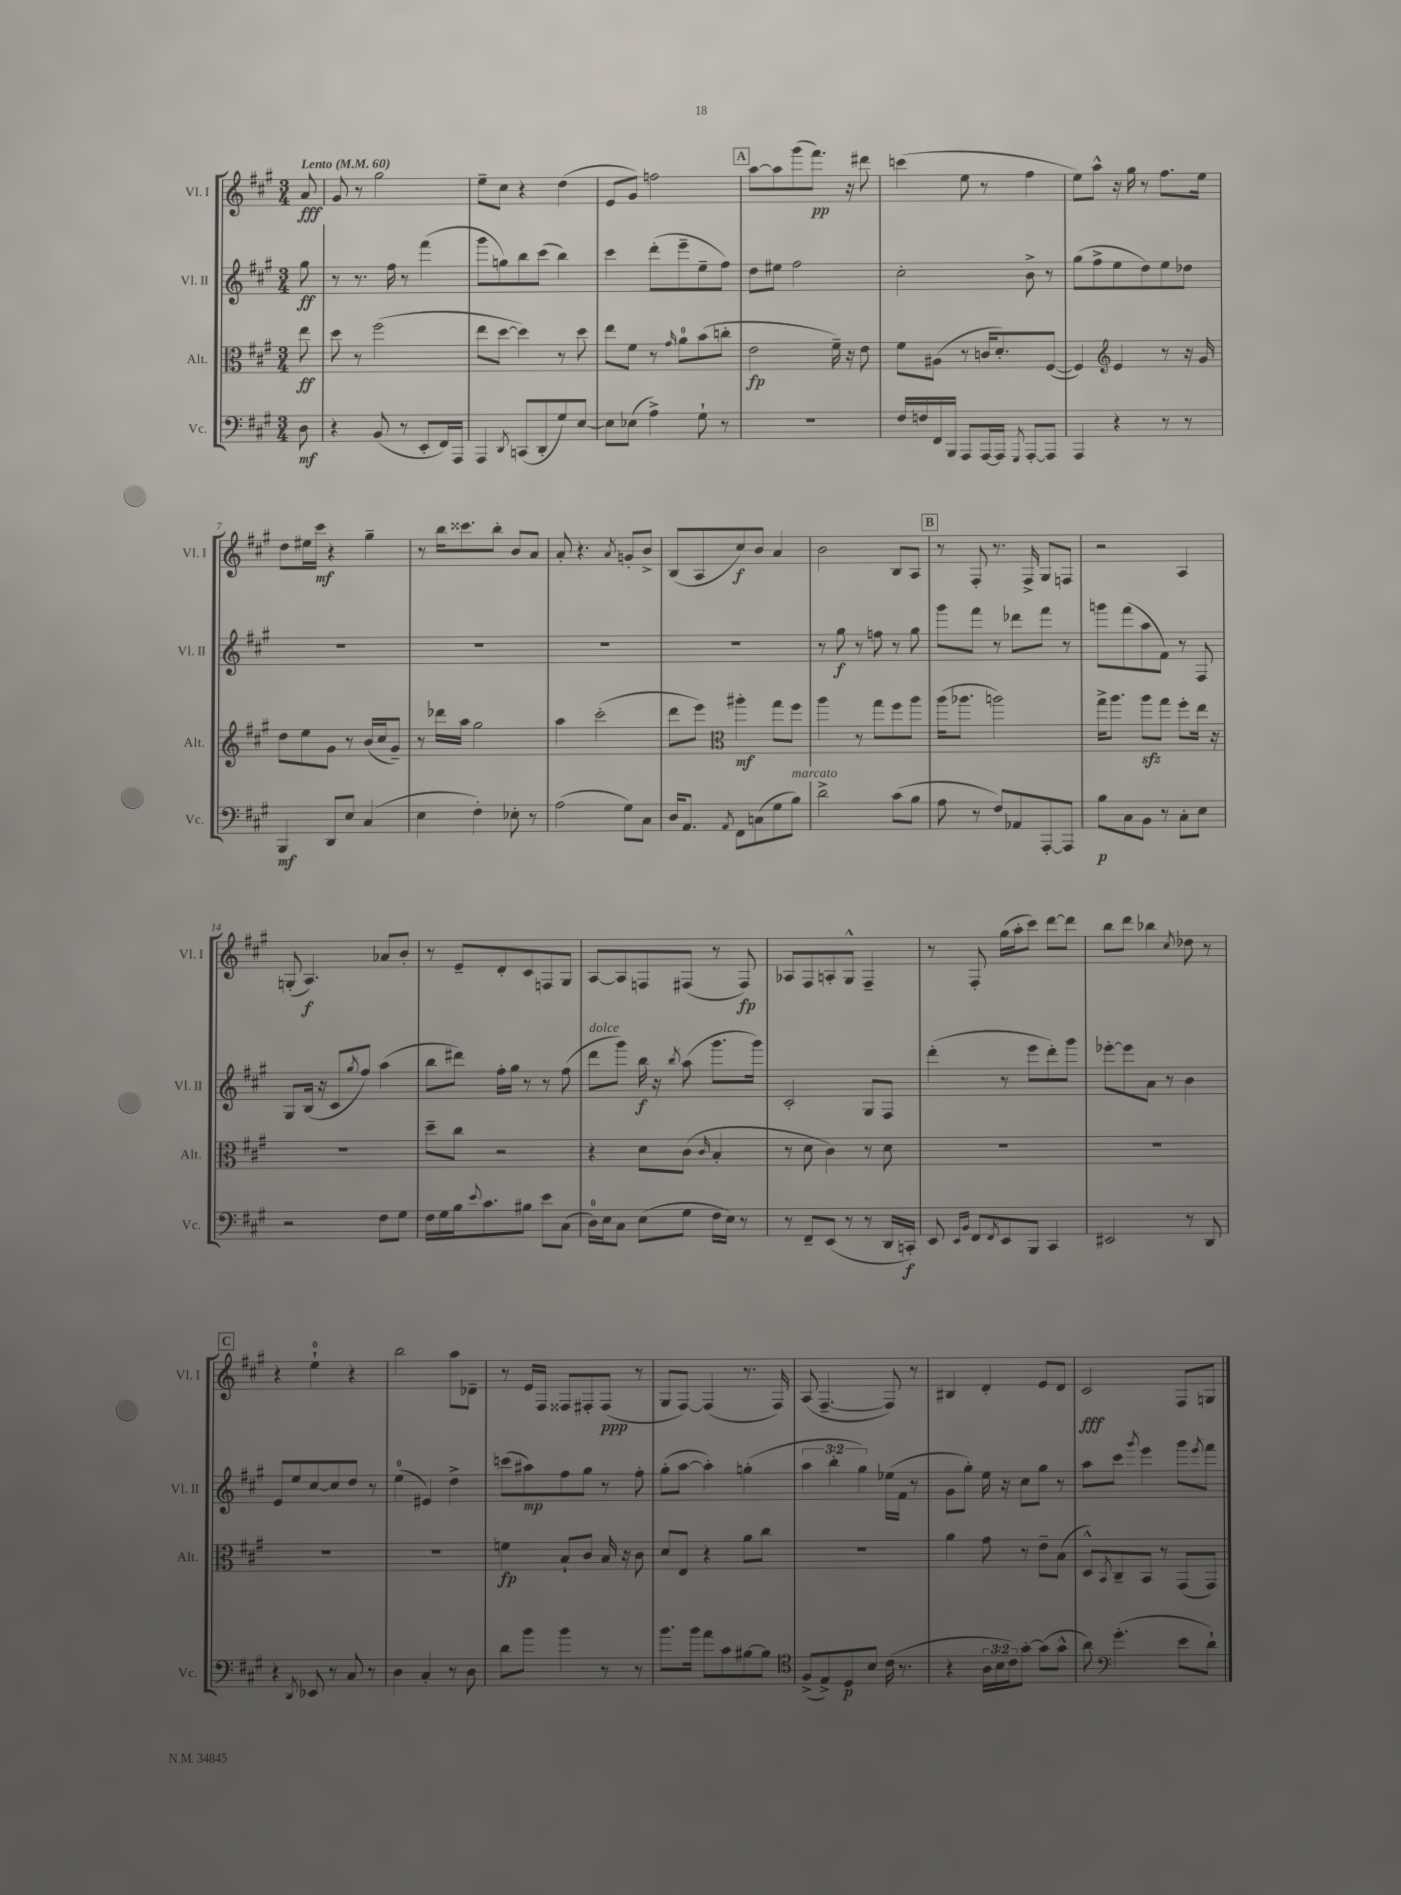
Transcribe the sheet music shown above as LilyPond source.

<<
\new StaffGroup <<
\new Staff = "s0" \with { instrumentName = "Vl. I" shortInstrumentName = "Vl. I" } {
    \clef treble \key a \major \numericTimeSignature \time 3/4 \partial 8 \tempo "Lento" 4 = 60
    a'8\fff |
    gis'8 r8 gis''2 |
    e''8-- cis''8 r4 d''4( |
    e'8 gis'8) f''2 |
    \mark \markup { \box "A" } a''8~ a''8 gis'''8( fis'''8.\pp) r16 dis'''8 |
    c'''4( e''8 r8 fis''4 |
    e''8) a''8-^ r16 gis''16 r8 fis''8. e''16 |
    d''8 eis''16 cis'''16\mf r4 gis''4-- |
    r8 b''16 cisis'''8. b''8-. b'8 a'8 |
    a'8-. r4. \acciaccatura { a'8 } g'8-. b'8-> |
    b8( a8 cis''8\f) b'8 a'4 |
    b'2 b8 a8 |
    \mark \markup { \box "B" } r8 fis8-. r8. fis16-> gis8 f8 |
    r2 a4 |
    g8-.( a4.\f) aes'8 b'8-. |
    r8 e'8-- d'8-. cis'8 f8 gis8 |
    a8~ a8 f8 fis8( r8 fis8\fp) |
    aes8 fis8 a8-. gis8-^ fis4-- |
    r8 fis8-. gis''16( a''16-. cis'''8) d'''8~ d'''8 |
    b''8 d'''8 bes''4 \acciaccatura { cis''8 } des''8 r8 |
    \mark \markup { \box "C" } r4 e''4-0-! r4 |
    b''2 a''8 des'8-- |
    r8 e'16 fis16 fisis8 fis8-. fis8\ppp( r8 |
    gis8 fis8~) fis4( r8. fis16) |
    a8( fis4.~-- fis8) r8 |
    bis4 d'4-. e'8 d'8 |
    cis'2\fff fis8 g8 \bar "|." |
}
\new Staff = "s1" \with { instrumentName = "Vl. II" shortInstrumentName = "Vl. II" } {
    \clef treble \key a \major \numericTimeSignature \time 3/4 \override Staff.TupletNumber.text = #tuplet-number::calc-fraction-text \partial 8
    gis''8\ff |
    r8 r8. fis''16 r8 fis'''4( |
    gis'''8 g''8) b''8 cis'''8( b''4) |
    cis'''4 d'''8-.( e'''8-- e''8-- fis''8) |
    \mark \markup { \box "A" } d''8 eis''8 fis''2 |
    cis''2-. b'8-> r8 |
    gis''8( fis''8-> e''8 d''8) e''8 des''8 |
    R2. |
    R2. |
    R2. |
    R2. |
    r8 gis''8\f r8 f''8 r8 gis''8 |
    \mark \markup { \box "B" } gis'''8 fis'''8 r8 des'''8 fis'''8 r8 |
    g'''8 fis'''8( a''8 fis'8) r8 fis8 |
    gis8 b16( r16 cis'8 \acciaccatura { gis''8 } fis''8) a''4( |
    b''8 dis'''8) fis''16-. gis''16 r8 r8 fis''8( |
    d'''8^\markup { \italic "dolce" } gis'''8) b''16\f r16 \acciaccatura { b''8 } a''8( gis'''8. gis'''16) |
    cis'2-. gis8 fis8 |
    d'''4-.( r8 e'''8 d'''8-.) gis'''8 |
    ees'''8~-. ees'''8 a'8 r8 b'4 |
    \mark \markup { \box "C" } e'8 e''8 cis''8~ cis''8 d''8 r8 |
    e''4-0( eis'4) d''4-> |
    c'''8( ais''8\mp) fis''8 gis''8 r8 fis''8-. |
    gis''8-.( a''8~ a''4-.) g''4-.( |
    \tuplet 3/2 { a''4 b''4-. gis''4) } ees''16( fis'16 r8 |
    gis'8 gis''8-.) e''16 r16 cis''8 gis''8 r8 |
    a''8 cis'''8 \acciaccatura { gis'''8 } e'''4 gis'''8 \acciaccatura { e'''8 } fis'''8 \bar "|." |
}
\new Staff = "s2" \with { instrumentName = "Alt." shortInstrumentName = "Alt." } {
    \clef alto \key a \major \numericTimeSignature \time 3/4 \partial 8
    e''8\ff |
    d''8 r8 fis''2( |
    e''8 d''8~ d''4) r8 d''8 |
    e''8 fis'8 r8 \grace { gis'16 } a'8-0 b'8( c''8-. |
    \mark \markup { \box "A" } e'2\fp fis'16--) r16 e'8 |
    fis'8 ais8( r8 c'16 d'8.-.) fis8~( |
    fis4) \clef treble e'4 r8 r16 gis'16 |
    d''8 e''8 gis'8 r8 b'16( cis''16 gis'8--) |
    r8 des'''16 a''16 gis''2 |
    a''4 cis'''2-.( |
    d'''8 e'''8) \clef alto ais''4-.\mf gis''8 fis''8 |
    a''4 r8 gis''8 fis''8 a''8 |
    \mark \markup { \box "B" } a''16( aes''8. a''2) |
    gis''16-> a''8. a''8\sfz gis''8 fis''8-. e''16 r16 |
    R2. |
    d''8-- cis''8 r2 |
    r4 d'8 cis'8( \grace { cis'16 } b4-. |
    r8 d'8 cis'4) r8 d'8 |
    R2. |
    R2. |
    \mark \markup { \box "C" } R2. |
    R2. |
    f'4\fp b8-! cis'8 b16 r16 cis'8 |
    d'8 e8 r4 a'8 cis''8 |
    R2. |
    a'4 gis'8 r8 e'8-- b8( |
    d8-^) \acciaccatura { b,8 } cis8-- b,8 r8 gis,8( gis,8) \bar "|." |
}
\new Staff = "s3" \with { instrumentName = "Vc." shortInstrumentName = "Vc." } {
    \clef bass \key a \major \numericTimeSignature \time 3/4 \override Staff.TupletNumber.text = #tuplet-number::calc-fraction-text \partial 8
    d8\mf |
    r4 b,8( r8 e,8-. fis,16) a,,16 |
    a,,4 \acciaccatura { d,8 } c,8( d,8-. gis8) e8~ |
    e8 ees8( a4->) gis8-! r8 |
    \mark \markup { \box "A" } R2. |
    fis16 f16 fis,16 b,,16 a,,8 a,,16~ a,,16 \acciaccatura { gis,,8 } a,,8~-. a,,8 |
    a,,4 r4 r8 r8 |
    b,,4\mf d,8 e8 cis4( |
    e4 fis4-.) ees8-. r8 |
    a2( gis8) cis8 |
    d16 a,8. \acciaccatura { a,8 } fis,8 c8( gis8 b8^\markup { \italic "marcato" }) |
    d'2-> cis'8( b8 |
    \mark \markup { \box "B" } a8 r8 fis8) aes,8 a,,8~-. a,,8 |
    b8\p cis8 b,8 r8 cis8-. e8 |
    r2 fis8 gis8 |
    fis16 gis16 b16 \appoggiatura { e'8 } cis'8. bis8 e'8 cis8( |
    d16-0) e16 cis8 e8( gis8 fis16 e16) r8 |
    r8 fis,8-- e,8( r8 r8 d,16 c,16-.\f) |
    e,8 \grace { e,16 b,16 } fis,8 \acciaccatura { fis,8 } e,8 b,,8 cis,4 |
    eis,2 r8 d,8 |
    \mark \markup { \box "C" } r4 \acciaccatura { d,8 } ees,8 r8 cis8 r8 |
    d4 cis4-. r8 d8 |
    d'8 b'8 b'4 r8 r8 |
    b'8. b'16 a'8 cis'8 bis8~ bis8 |
    \clef tenor fis8->( e8->) d8\p b8 cis'16( r8. |
    r4 \tuplet 3/2 { a16 b16 cis'16) } gis'8~-. gis'8( gis'8-^ |
    a'8) \clef bass gis'4.-.( e'8 d'8-!) \bar "|." |
}
>>
>>
